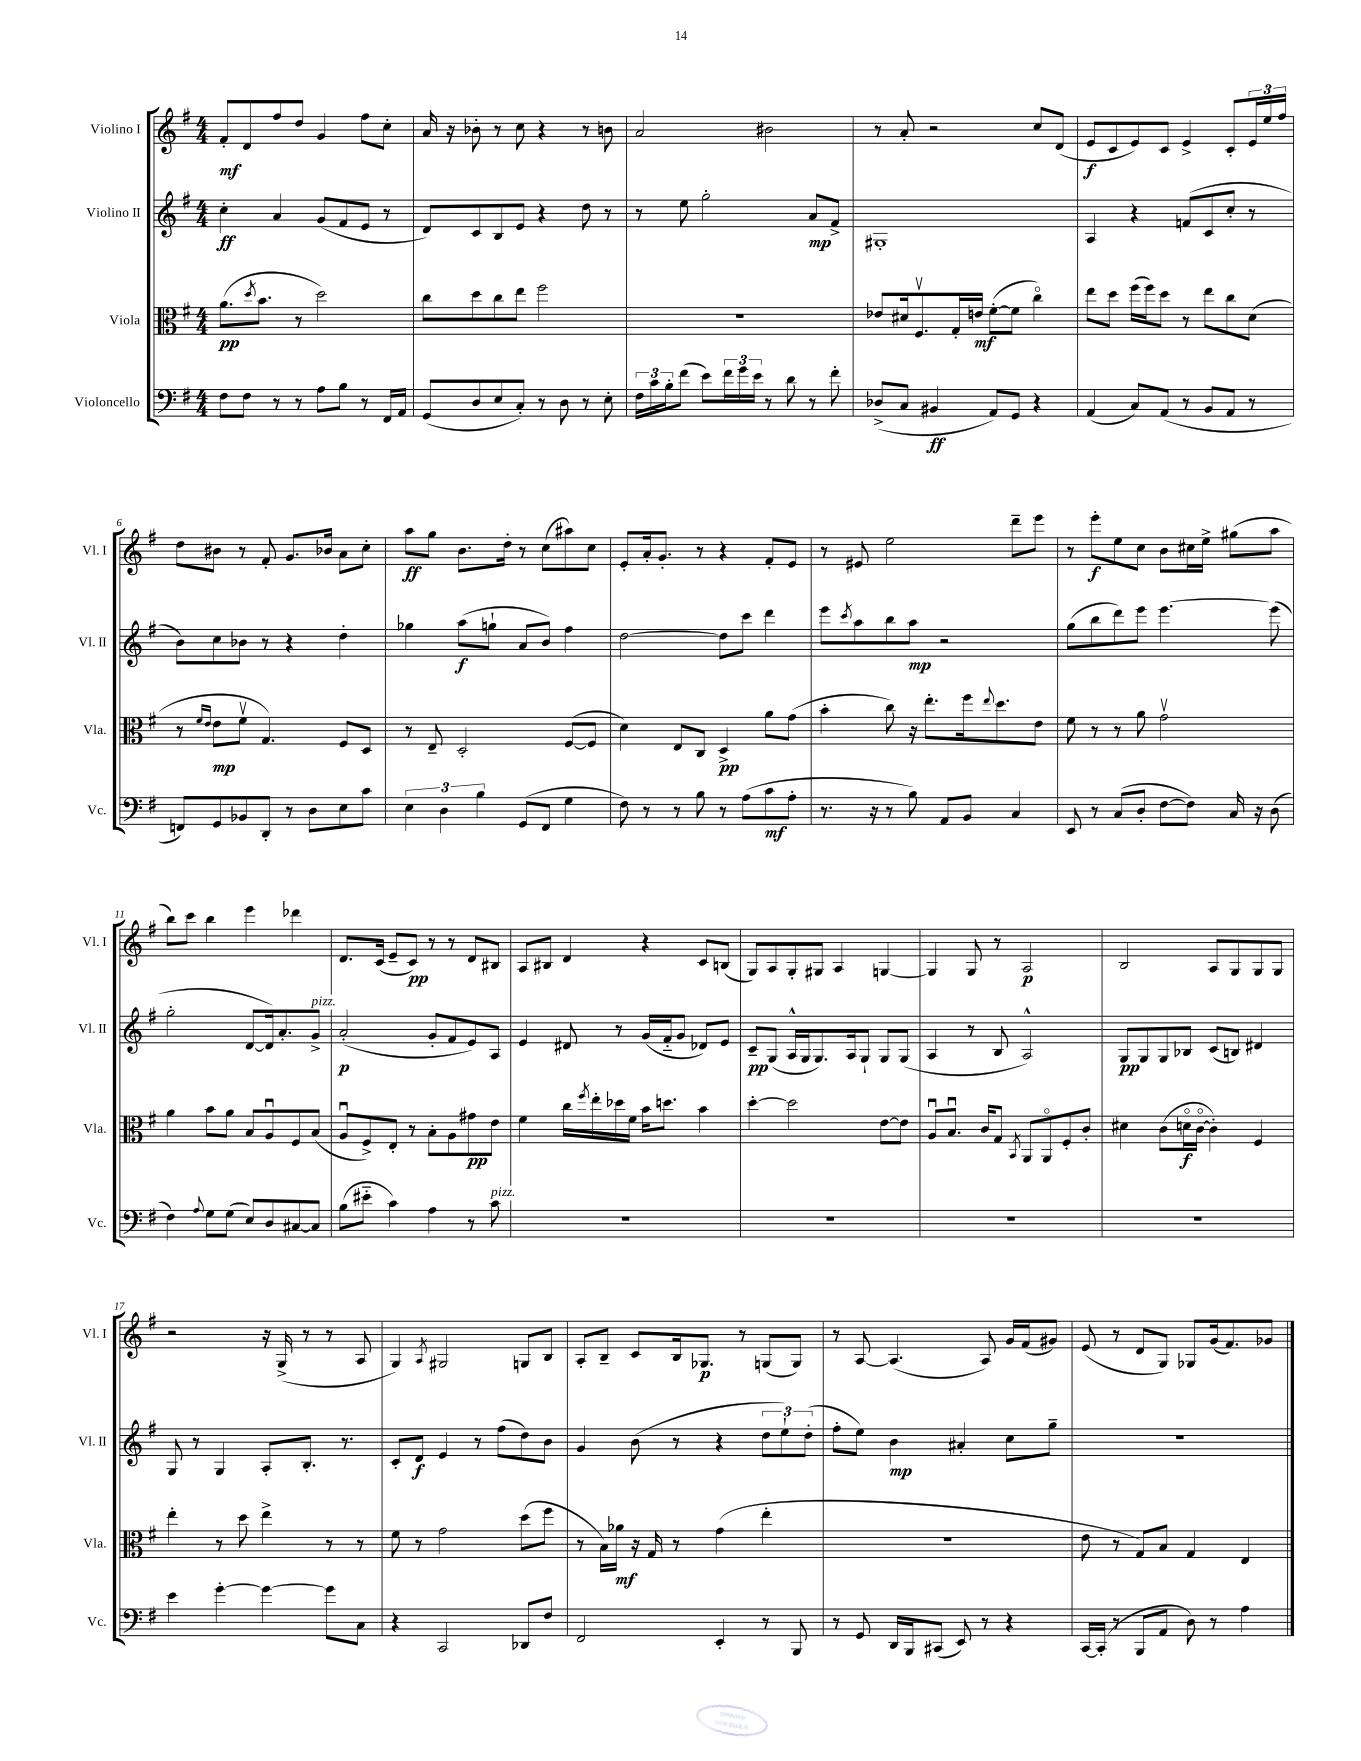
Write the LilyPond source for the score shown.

<<
\new StaffGroup <<
\new Staff = "s0" \with { instrumentName = "Violino I" shortInstrumentName = "Vl. I" } {
    \clef treble \key g \major \numericTimeSignature \time 4/4
    fis'8-.\mf d'8 fis''8 d''8 g'4 fis''8 c''8-. |
    a'16 r16 bes'8-. r8 c''8 r4 r8 b'8 |
    a'2 bis'2 |
    r8 a'8-. r2 c''8 d'8( |
    e'8\f c'8 e'8) c'8 e'4-> c'8-. \tuplet 3/2 { e'16 e''16 fis''16 } |
    d''8 bis'8 r8 fis'8-. g'8. bes'16 a'8 c''8-. |
    a''8\ff g''8 b'8. d''16-. r8 c''8( ais''8) c''8 |
    e'8-. a'16-. g'8.-. r8 r4 fis'8-. e'8 |
    r8 eis'8 e''2 d'''8-- e'''8 |
    r8 e'''8-.\f e''8 c''8 b'8 cis''16 e''16-> gis''8( a''8 |
    b''8) c'''8 b''4 e'''4 des'''4 |
    d'8. c'16( e'8-- c'8\pp) r8 r8 d'8 bis8 |
    a8 bis8 d'4 r4 c'8 b8( |
    g8) a8 g8-. gis8 a4 g4~ |
    g4 g8 r8 a2\p |
    b2 a8 g8 g8 g8 |
    r2 r16 g16->( r8 r8 a8 |
    g4) \acciaccatura { a8 } gis2 g8 b8 |
    a8-. b8-- c'8 b16 ges8.\p r8 g8( g8) |
    r8 a8~ a4.( a8) g'16 fis'16( gis'8) |
    e'8( r8 d'8 g8) ges8 g'16( fis'8.) ges'8 \bar "|." |
}
\new Staff = "s1" \with { instrumentName = "Violino II" shortInstrumentName = "Vl. II" } {
    \clef treble \key g \major \numericTimeSignature \time 4/4
    c''4-.\ff a'4 g'8( fis'8 e'8 r8 |
    d'8) c'8 b8 e'8 r4 d''8 r8 |
    r8 e''8 g''2-. a'8\mp fis'8-> |
    gis1-. |
    a4 r4 f'8( c'8 c''8-. r8 |
    b'8) c''8 bes'8 r8 r4 d''4-. |
    ges''4 a''8\f( g''8-! a'8 b'8) fis''4 |
    d''2~ d''8 c'''8 d'''4 |
    e'''8 \acciaccatura { c'''8 } a''8 b''8 a''8\mp r2 |
    g''8( b''8 d'''8) e'''8 e'''4.~ e'''8( |
    g''2-. d'8~ d'16) a'8.-. g'8->^\markup { \italic "pizz." } |
    a'2-.\p( g'8-. fis'8 e'8) a8 |
    e'4 dis'8 r8 g'16( fis'16-_ g'8 des'8) e'8 |
    c'8--\pp g8( a16-^ g16 g8.) a16 g8-! g8 g8( |
    a4 r8 b8 a2-^) |
    g8\pp g8 g8 bes8 c'8( b8) dis'4 |
    g8 r8 g4 a8-. b8.-. r8. |
    c'8-. d'8\f e'4 r8 fis''8( d''8) b'8 |
    g'4 b'8( r8 r4 \tuplet 3/2 { d''8 e''8-!) d''8-.( } |
    fis''8-. e''8) b'4\mp ais'4-. c''8 g''8-- |
    r1 \bar "|." |
}
\new Staff = "s2" \with { instrumentName = "Viola" shortInstrumentName = "Vla." } {
    \clef alto \key g \major \numericTimeSignature \time 4/4
    a'8.\pp( \acciaccatura { d''8 } b'8. r8 d''2) |
    c''8 d''8 c''8 e''8 fis''2 |
    R1 |
    ees'8 dis'16 fis8.\upbow g16-. e'16\mf fis'8~-.( fis'8 c''4\flageolet) |
    e''8 d''8 fis''16( fis''16) d''8 r8 e''8 c''8 d'8( |
    r8 \grace { fis'16 e'16 } e'8\mp fis'8\upbow g4.) fis8 d8 |
    r8 e8-- d2-. fis8~( fis8 |
    d'4) e8 c8 d4->\pp a'8 g'8( |
    b'4-. c''8) r16 e''8.-. fis''16 \appoggiatura { e''8 } d''8. e'8 |
    fis'8 r8 r8 a'8 g'2\upbow |
    a'4 b'8 a'8 b8 a8\downbow fis8 b8( |
    a8\downbow fis8->) e8-. r8 b8-. a8 gis'8\pp e'8 |
    fis'4 c''16 \acciaccatura { fis''8 } e''16-. des''16 fis'16 b'16 d''8. b'4 |
    d''4~-. d''2 e'8~ e'8 |
    a8\downbow b8.\downbow c'16 g8 \acciaccatura { b,8 } a,8 a,8\flageolet fis8-. c'8-. |
    dis'4 c'8( d'16\flageolet\f c'16~\flageolet c'4-.) fis4 |
    e''4-. r8 d''8 e''4-> r8 r8 |
    fis'8 r8 g'2 d''8( fis''8 |
    r8 b16) aes'16\mf r16 g16 r8 g'4( e''4-. |
    r1 |
    e'8 r8 g8) b8 g4 e4 \bar "|." |
}
\new Staff = "s3" \with { instrumentName = "Violoncello" shortInstrumentName = "Vc." } {
    \clef bass \key g \major \numericTimeSignature \time 4/4
    fis8 fis8 r8 r8 a8 b8 r8 fis,16 a,16 |
    g,8( d8 e8 c8-.) r8 d8 r8 e8-. |
    \tuplet 3/2 { fis16 c'16 b16-. } fis'8( e'8) \tuplet 3/2 { fis'16 g'16 e'16 } r8 d'8 r8 fis'8-. |
    des8->( c8 bis,4\ff a,8) g,8 r4 |
    a,4( c8) a,8( r8 b,8 a,8 r8 |
    f,8) g,8 bes,8 d,8-. r8 d8 e8 c'8 |
    \tuplet 3/2 { e4 d4 b4 } g,8( fis,8 g4 |
    fis8) r8 r8 b8 r8 a8( c'8\mf a8-. |
    r8. r16 r8 b8) a,8 b,8 c4 |
    e,8 r8 c8( d8-. fis8~ fis8) c16 r16 d8( |
    fis4) \appoggiatura { a8 } g8 g8( e8) d8 cis8~ cis8 |
    b8( eis'8-_ c'4) a4 r8 c'8^\markup { \italic "pizz." } |
    R1 |
    R1 |
    R1 |
    R1 |
    e'4 g'4~-. g'4~ g'8 c8 |
    r4 c,2 des,8 fis8 |
    fis,2 e,4-. r8 b,,8 |
    r8 g,8 d,16 b,,16 cis,8( e,8) r8 r4 |
    c,16~ c,16-.( r8 b,,8 a,8 d8) r8 a4 \bar "|." |
}
>>
>>
